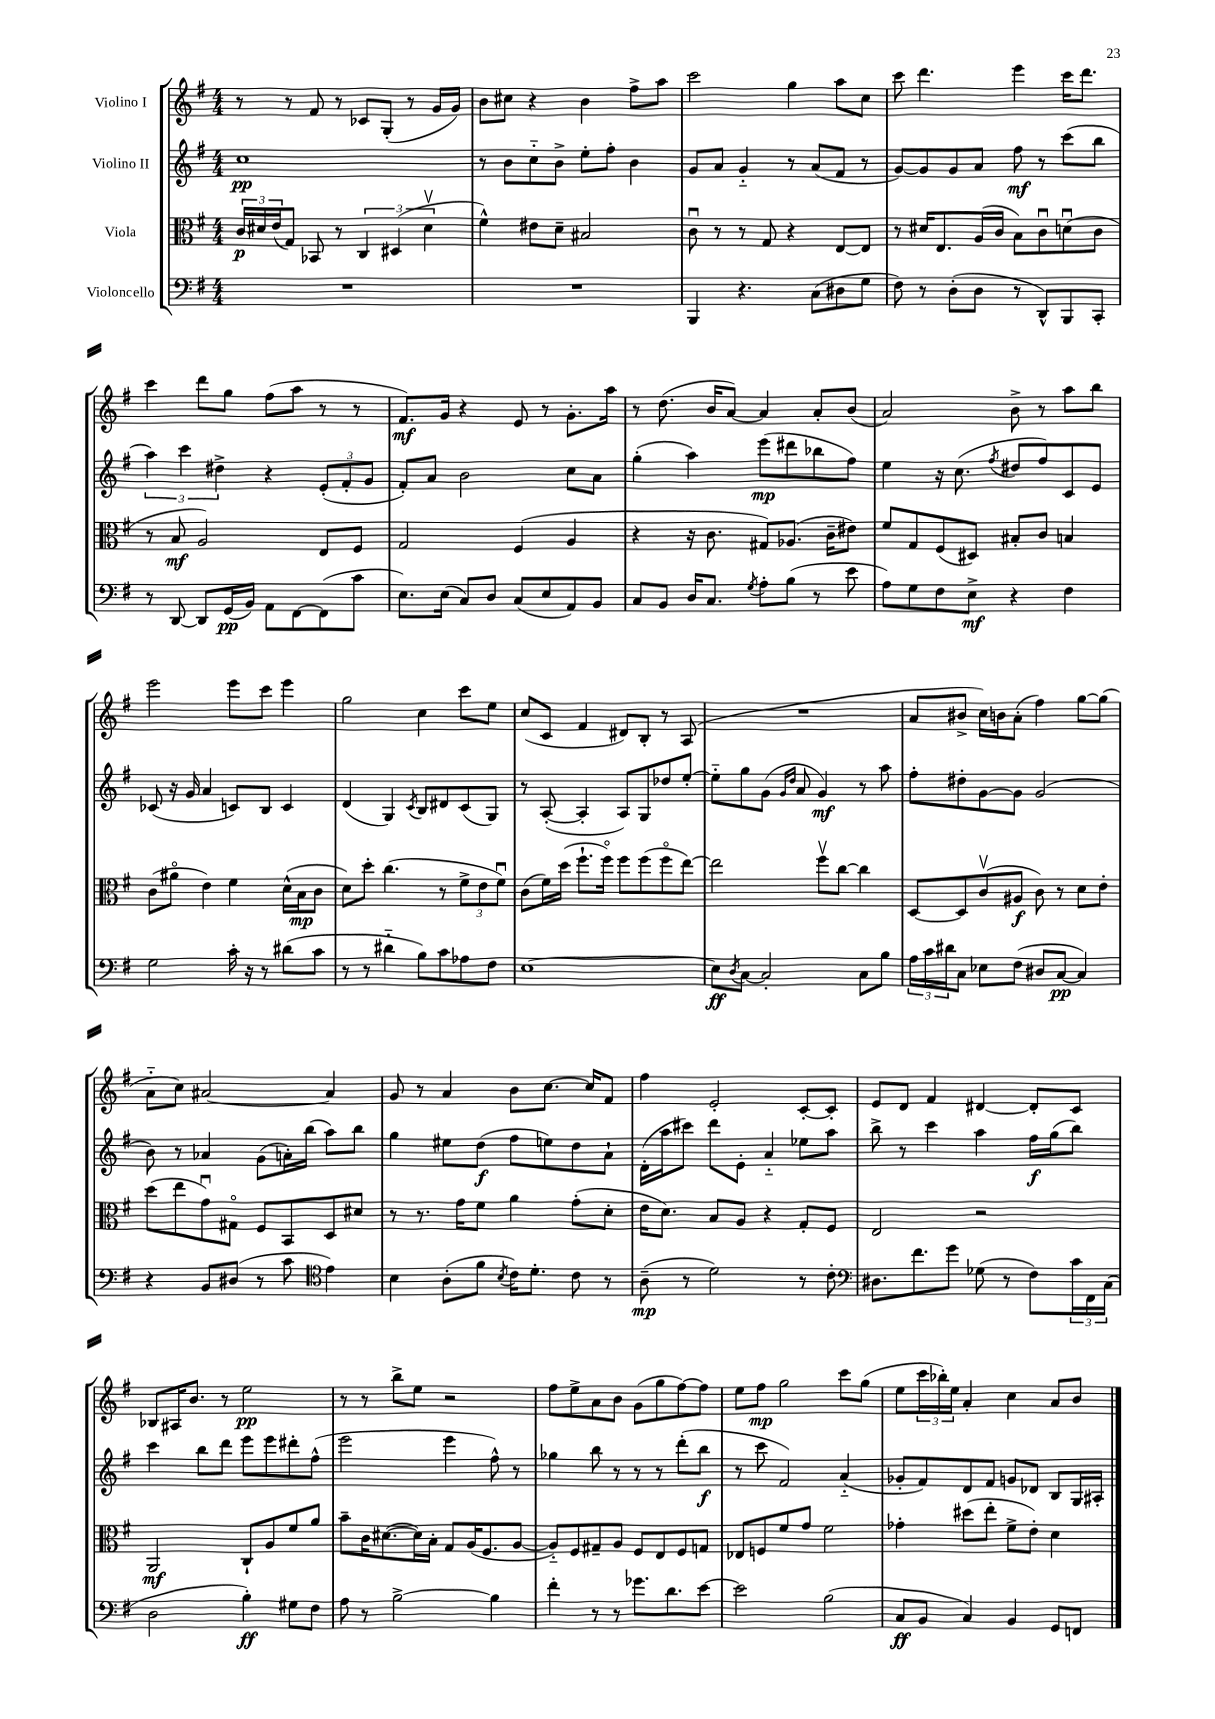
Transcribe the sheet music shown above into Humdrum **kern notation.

**kern	**dynam	**kern	**dynam	**kern	**dynam	**kern	**dynam
*part4	*part4	*part3	*part3	*part2	*part2	*part1	*part1
*staff4	*staff4	*staff3	*staff3	*staff2	*staff2	*staff1	*staff1
*I"Violoncello	*	*I"Viola	*	*I"Violino II	*	*I"Violino I	*
*clefF4	*	*clefC3	*	*clefG2	*	*clefG2	*
*k[f#]	*	*k[f#]	*	*k[f#]	*	*k[f#]	*
*M4/4	*	*M4/4	*	*M4/4	*	*M4/4	*
=1	=1	=1	=1	=1	=1	=1	=1
1r	.	24c/LL	p	1cc	pp	8r	.
.	.	24d#X/	.	.	.	.	.
.	.	(24e/J	.	.	.	.	.
.	.	8G/J)	.	.	.	8r	.
.	.	8BB-X/	.	.	.	8f#/	.
.	.	8r	.	.	.	8r	.
.	.	6C/	.	.	.	8c-X/L	.
.	.	.	.	.	.	(8G'/J	.
.	.	(6D#X/	.	.	.	.	.
.	.	.	.	.	.	8r	.
.	.	6d#v\	.	.	.	.	.
.	.	.	.	.	.	16g/LL	.
.	.	.	.	.	.	16g/JJ)	.
=2	=2	=2	=2	=2	=2	=2	=2
1r	.	4f#^^\)	.	8r	.	8b\L	.
.	.	.	.	8b\L	.	8cc#X\J	.
.	.	8e#X\L	.	8cc\	.	4r	.
.	.	8d~\J	.	8b^\J	.	.	.
.	.	2B#X/	.	8ee'\L	.	4b\	.
.	.	.	.	8ff#'\J	.	.	.
.	.	.	.	4b\	.	8ff#^\L	.
.	.	.	.	.	.	8aa\J	.
=3	=3	=3	=3	=3	=3	=3	=3
4BBB/	.	8cu\	.	8g/L	.	2ccc\	.
.	.	8r	.	8a/J	.	.	.
4.r	.	8r	.	4g/	.	.	.
.	.	8G/	.	.	.	.	.
.	.	4r	.	8r	.	4gg\	.
(8C\L	.	.	.	(8a/L	.	.	.
8D#X\	.	[8E/L	.	8f#/J	.	8aa\L	.
8G\J	.	8E/J]	.	8r	.	8cc\J	.
=4	=4	=4	=4	=4	=4	=4	=4
8F#\)	.	8r	.	[8g/L)	.	8ccc\	.
8r	.	16d#X/KL	.	8g/]	.	4.ddd\	.
.	.	8.E/	.	.	.	.	.
(8D'\L	.	.	.	8g/	.	.	.
8D\J	.	(16A/L	.	8a/J	.	.	.
.	.	16c/JJ	.	.	.	.	.
8r	.	8B\L)	.	8ff#\	mf	4eee\	.
8DD^^/L)	.	8cu\	.	8r	.	.	.
8BBB/	.	(8dnu\	.	(8ccc\L	.	16ccc\KL	.
.	.	.	.	.	.	8.ddd\J	.
8CC'/J	.	8c\J	.	8bb\J	.	.	.
!!LO:LB:g=z
=5	=5	=5	=5	=5	=5	=5	=5
8r	.	8r	.	6aa\)	.	4ccc\	.
[8DD/	.	8B/	mf	.	.	.	.
.	.	.	.	6ccc\	.	.	.
8DD/L]	.	2A/)	.	.	.	8ddd\L	.
.	.	.	.	6dd#X^\	.	.	.
(16GG/L	pp	.	.	.	.	8gg\J	.
16BB/JJ)	.	.	.	.	.	.	.
8AA\L	.	.	.	4r	.	(8ff#\L	.
[8FF#\	.	.	.	.	.	8aa\J	.
(8FF#\]	.	8E/L	.	(12e'/L	.	8r	.
.	.	.	.	12f#'/	.	.	.
8c\J	.	8F#/J	.	.	.	8r	.
.	.	.	.	12g/J	.	.	.
=6	=6	=6	=6	=6	=6	=6	=6
8.E\L)	.	2G/	.	8f#'/L)	.	8.f#/L)	mf
.	.	.	.	8a/J	.	.	.
(16E\Jk	.	.	.	.	.	16g/Jk	.
8C/L)	.	.	.	2b\	.	4r	.
8D/J	.	.	.	.	.	.	.
(8C/L	.	(4F#/	.	.	.	8e/	.
8E/	.	.	.	.	.	8r	.
8AA/)	.	4A/	.	8cc\L	.	8.g'\L	.
8BB/J	.	.	.	8a\J	.	.	.
.	.	.	.	.	.	16aa\Jk	.
=7	=7	=7	=7	=7	=7	=7	=7
8C/L	.	4r	.	(4gg'\	.	8r	.
8BB/J	.	.	.	.	.	(8.dd\	.
16D/KL	.	16r	.	4aa\)	.	.	.
8.C/J	.	8.c\	.	.	.	16b/KL	.
.	.	.	.	.	.	[8a/J)	.
8qG/	.	.	.	.	.	.	.
8A'\L	.	8G#X/L)	.	(8eee\L	mp	4a/]	.
(8B\J	.	(8.A-X/J	.	8ddd#X\	.	.	.
8r	.	.	.	8bb-X\	.	8a'/L	.
.	.	16c~\KL	.	.	.	.	.
8e\	.	8e#X\J)	.	8ff#\J)	.	(8b/J	.
=8	=8	=8	=8	=8	=8	=8	=8
8A\L)	.	8f#/L	.	4ee\	.	2a/)	.
8G\	.	8G/	.	.	.	.	.
8F#\	.	(8F#/	.	16r	.	.	.
.	.	.	.	(8.cc\	.	.	.
8E^\J	mf	8D#X/J)	.	.	.	.	.
.	.	.	.	8qff#/	.	.	.
4r	.	8B#X'/L	.	8dd#X/L	.	8b^\	.
.	.	8c/J	.	8ff#/)	.	8r	.
4F#\	.	4Bn/	.	8c/	.	8aa\L	.
.	.	.	.	8e/J	.	8bb\J	.
!!LO:LB:g=z
=9	=9	=9	=9	=9	=9	=9	=9
2G\	.	(8c\L	.	(8c-X/	.	2eee\	.
.	.	8a#X\J	.	16r	.	.	.
.	.	.	.	16g/	.	.	.
.	.	4e\)	.	4a/	.	.	.
16c'\	.	4f#\	.	8cn/L)	.	8eee\L	.
16r	.	.	.	.	.	.	.
8r	.	.	.	8B/J	.	8ccc\J	.
(8d#X\L	.	(16d^^\LL	.	4c/	.	4eee\	.
.	.	16B\J	mp	.	.	.	.
8c\J	.	8c\J	.	.	.	.	.
=10	=10	=10	=10	=10	=10	=10	=10
8r	.	8d\L)	.	(4d/	.	2gg\	.
8r	.	8dd'\J	.	.	.	.	.
4d#X\	.	(4.cc\	.	4G/)	.	.	.
.	.	.	.	8qc/	.	.	.
8B\L)	.	.	.	8B/L	.	4cc\	.
8c\	.	8r	.	8d#X/	.	.	.
8A-X\	.	12f#^\L	.	(8c/	.	8ccc\L	.
.	.	12e\	.	.	.	.	.
8F#\J	.	.	.	8G/J)	.	8ee\J	.
.	.	12f#u\J)	.	.	.	.	.
=11	=11	=11	=11	=11	=11	=11	=11
[1E	.	(8c\L	.	8r	.	(8cc/L	.
.	.	16f#\L)	.	([8A'/	.	8c/J	.
.	.	(16dd\JJ	.	.	.	.	.
.	.	8.ff#`\L	.	4A'/]	.	4f#/	.
.	.	16ff#\Jk)	.	.	.	.	.
.	.	8ff#\L	.	8A/L)	.	8d#X/L)	.
.	.	(8ff#\	.	8G/	.	8B'/J	.
.	.	8ff#\	.	8dd-X/	.	8r	.
.	.	[8ee\J)	.	[8ee'/J	.	(8A/	.
=12	=12	=12	=12	=12	=12	=12	=12
8E\L]	ff	2ee\]	.	8ee\L]	.	1r	.
8qD/	.	.	.	.	.	.	.
[8C\J	.	.	.	8gg\	.	.	.
2C'/]	.	.	.	(8g\J	.	.	.
.	.	.	.	16qqg/LL	.	.	.
.	.	.	.	16qqdd/JJ	.	.	.
.	.	.	.	8a/	.	.	.
.	.	8ff#v\L	.	4g/)	mf	.	.
.	.	[8cc\J	.	.	.	.	.
8C\L	.	4cc\]	.	8r	.	.	.
8B\J	.	.	.	8aa\	.	.	.
=13	=13	=13	=13	=13	=13	=13	=13
24A\LL	.	[8D/L	.	8ff#'\L	.	8a/L	.
24c\	.	.	.	.	.	.	.
24d#X\J	.	.	.	.	.	.	.
8C\J	.	8D/]	.	8dd#X'\	.	8b#X^/J	.
8E-X\L	.	(8cv/	.	[8g\	.	16cc\LL)	.
.	.	.	.	.	.	16bn\J	.
(8F#\J	.	8A#X/J	f	8g\J]	.	(8a'\J	.
8D#X/L	.	8c\)	.	(2g/	.	4ff#\)	.
[8C/J	pp	8r	.	.	.	.	.
4C/])	.	8d\L	.	.	.	[8gg\L	.
.	.	8e'\J	.	.	.	(8gg\J]	.
!!LO:LB:g=z
=14	=14	=14	=14	=14	=14	=14	=14
4r	.	(8dd\L	.	8b\)	.	8a\L	.
.	.	8ee\	.	8r	.	8cc\J)	.
8BB/L	.	8gu\)	.	4a-X/	.	[2a#X/	.
(8D#X/J	.	8G#X\J	.	.	.	.	.
8r	.	8F#/L	.	(8g\L	.	.	.
8c\	.	8BB/	.	16an'\L)	.	.	.
.	.	.	.	(16bb\JJ	.	.	.
*clefC4	*	*	*	*	*	*	*
4e\)	.	8D/	.	8aa\L)	.	4a#/]	.
.	.	8d#X/J	.	8bb\J	.	.	.
=15	=15	=15	=15	=15	=15	=15	=15
4B\	.	8r	.	4gg\	.	8g/	.
.	.	8.r	.	.	.	8r	.
(8A'\L	.	.	.	8ee#X\L	.	4a/	.
.	.	16g\KL	.	.	.	.	.
8f#\J	.	8f#\J	.	(8dd\J	f	.	.
8qB/	.	.	.	.	.	.	.
16c\KL)	.	4a\	.	8ff#\L	.	8b\L	.
8.d'\J	.	.	.	.	.	.	.
.	.	.	.	8een\)	.	[8.cc\J	.
8c\	.	(8g'\L	.	8dd\	.	.	.
.	.	.	.	.	.	16cc/KL]	.
8r	.	8d'\J	.	8a`\J	.	8f#/J	.
=16	=16	=16	=16	=16	=16	=16	=16
(8A~\	mp	16e\KL	.	(16d'\LL	.	4ff#\	.
.	.	8.d\J)	.	16aa\J	.	.	.
8r	.	.	.	8ccc#X\J)	.	.	.
2d\)	.	8B/L	.	8ddd\L	.	2e'/	.
.	.	8A/J	.	8e'\J	.	.	.
.	.	4r	.	4a/	.	.	.
8r	.	8G'/L	.	8ee-X\L	.	[8c'/L	.
8c'\	.	8F#/J	.	8aa\J	.	8c'/J]	.
=17	=17	=17	=17	=17	=17	=17	=17
*clefF4	*	*	*	*	*	*	*
8.D#X\L	.	2E/	.	8bb^\	.	8e/L	.
.	.	.	.	8r	.	8d/J	.
8.f#\	.	.	.	.	.	.	.
.	.	.	.	4ccc\	.	4f#/	.
8g\J	.	.	.	.	.	.	.
(8G-X\	.	2r	.	4aa\	.	[4d#X/	.
8r	.	.	.	.	.	.	.
8F#\L)	.	.	.	16ff#\LL	f	8d#'/L]	.
.	.	.	.	(16gg\J	.	.	.
24c\L	.	.	.	8bb\J)	.	8c/J	.
24FF#\	.	.	.	.	.	.	.
(24C\JJ	.	.	.	.	.	.	.
!!LO:LB:g=z
=18	=18	=18	=18	=18	=18	=18	=18
2D\	.	2AA/	mf	4ccc\	.	8B-X/L	.
.	.	.	.	.	.	16A#X/K	.
.	.	.	.	.	.	8.b/J	.
.	.	.	.	8bb\L	.	.	.
.	.	.	.	8ddd\J	.	8r	.
4B'\)	ff	8C`/L	.	8eee\L	.	2ee\	pp
.	.	8A/	.	8eee\	.	.	.
8G#X\L	.	8f#/	.	8ddd#X'\	.	.	.
8F#\J	.	8a/J	.	(8ff#^^\J	.	.	.
=19	=19	=19	=19	=19	=19	=19	=19
8A\	.	8b~\L	.	2eee\	.	8r	.
8r	.	16c\K	.	.	.	8r	.
.	.	([8.d#X\	.	.	.	.	.
[2B^\	.	.	.	.	.	8bb^\L	.
.	.	16d#\L])	.	.	.	8ee\J	.
.	.	16B'\JJ	.	.	.	.	.
.	.	8G/L	.	4eee\	.	2r	.
.	.	(16A/K	.	.	.	.	.
.	.	8.F#/	.	.	.	.	.
4B\]	.	.	.	8ff#^^\)	.	.	.
.	.	[8A/J	.	8r	.	.	.
=20	=20	=20	=20	=20	=20	=20	=20
4f#'\	.	8A/L])	.	4gg-X\	.	8ff#\L	.
.	.	8F#/	.	.	.	8ee^\	.
8r	.	8G#X~/	.	8bb\	.	8a\	.
8r	.	8A/J	.	8r	.	8b\J	.
8.g-X\L	.	8F#/L	.	8r	.	(8g\L	.
.	.	8E/	.	8r	.	8gg\	.
8.d\	.	.	.	.	.	.	.
.	.	8F#/	.	(8ddd'\L	.	[8ff#\)	.
[8e\J	.	8Gn/J	.	8bb\J	f	8ff#\J]	.
=21	=21	=21	=21	=21	=21	=21	=21
2e\]	.	8E-X/L	.	8r	.	8ee\L	.
.	.	8Fn/	.	8ccc\	.	8ff#\J	mp
.	.	8f#/	.	2f#/)	.	2gg\	.
.	.	8g/J	.	.	.	.	.
(2B\	.	2f#\	.	.	.	.	.
.	.	.	.	(4a/	.	8ccc\L	.
.	.	.	.	.	.	(8gg\J	.
=22	=22	=22	=22	=22	=22	=22	=22
8C/L	ff	4g-X'\	.	8g-X'/L	.	8ee\L	.
8BB/J	.	.	.	8f#/)	.	24ccc\L	.
.	.	.	.	.	.	24bb-X'\)	.
.	.	.	.	.	.	24ee\JJ	.
4C/)	.	(8dd#X\L	.	8d/	.	4a'/	.
.	.	8ee'\J	.	8f#/J	.	.	.
4BB/	.	8f#^\L	.	8gn/L	.	4cc\	.
.	.	8e'\J)	.	8d-X/J	.	.	.
8GG/L	.	4d\	.	8B/L	.	8a/L	.
8FFn/J	.	.	.	16G/L	.	8b/J	.
.	.	.	.	16A#X'/JJ	.	.	.
==	==	==	==	==	==	==	==
*-	*-	*-	*-	*-	*-	*-	*-
